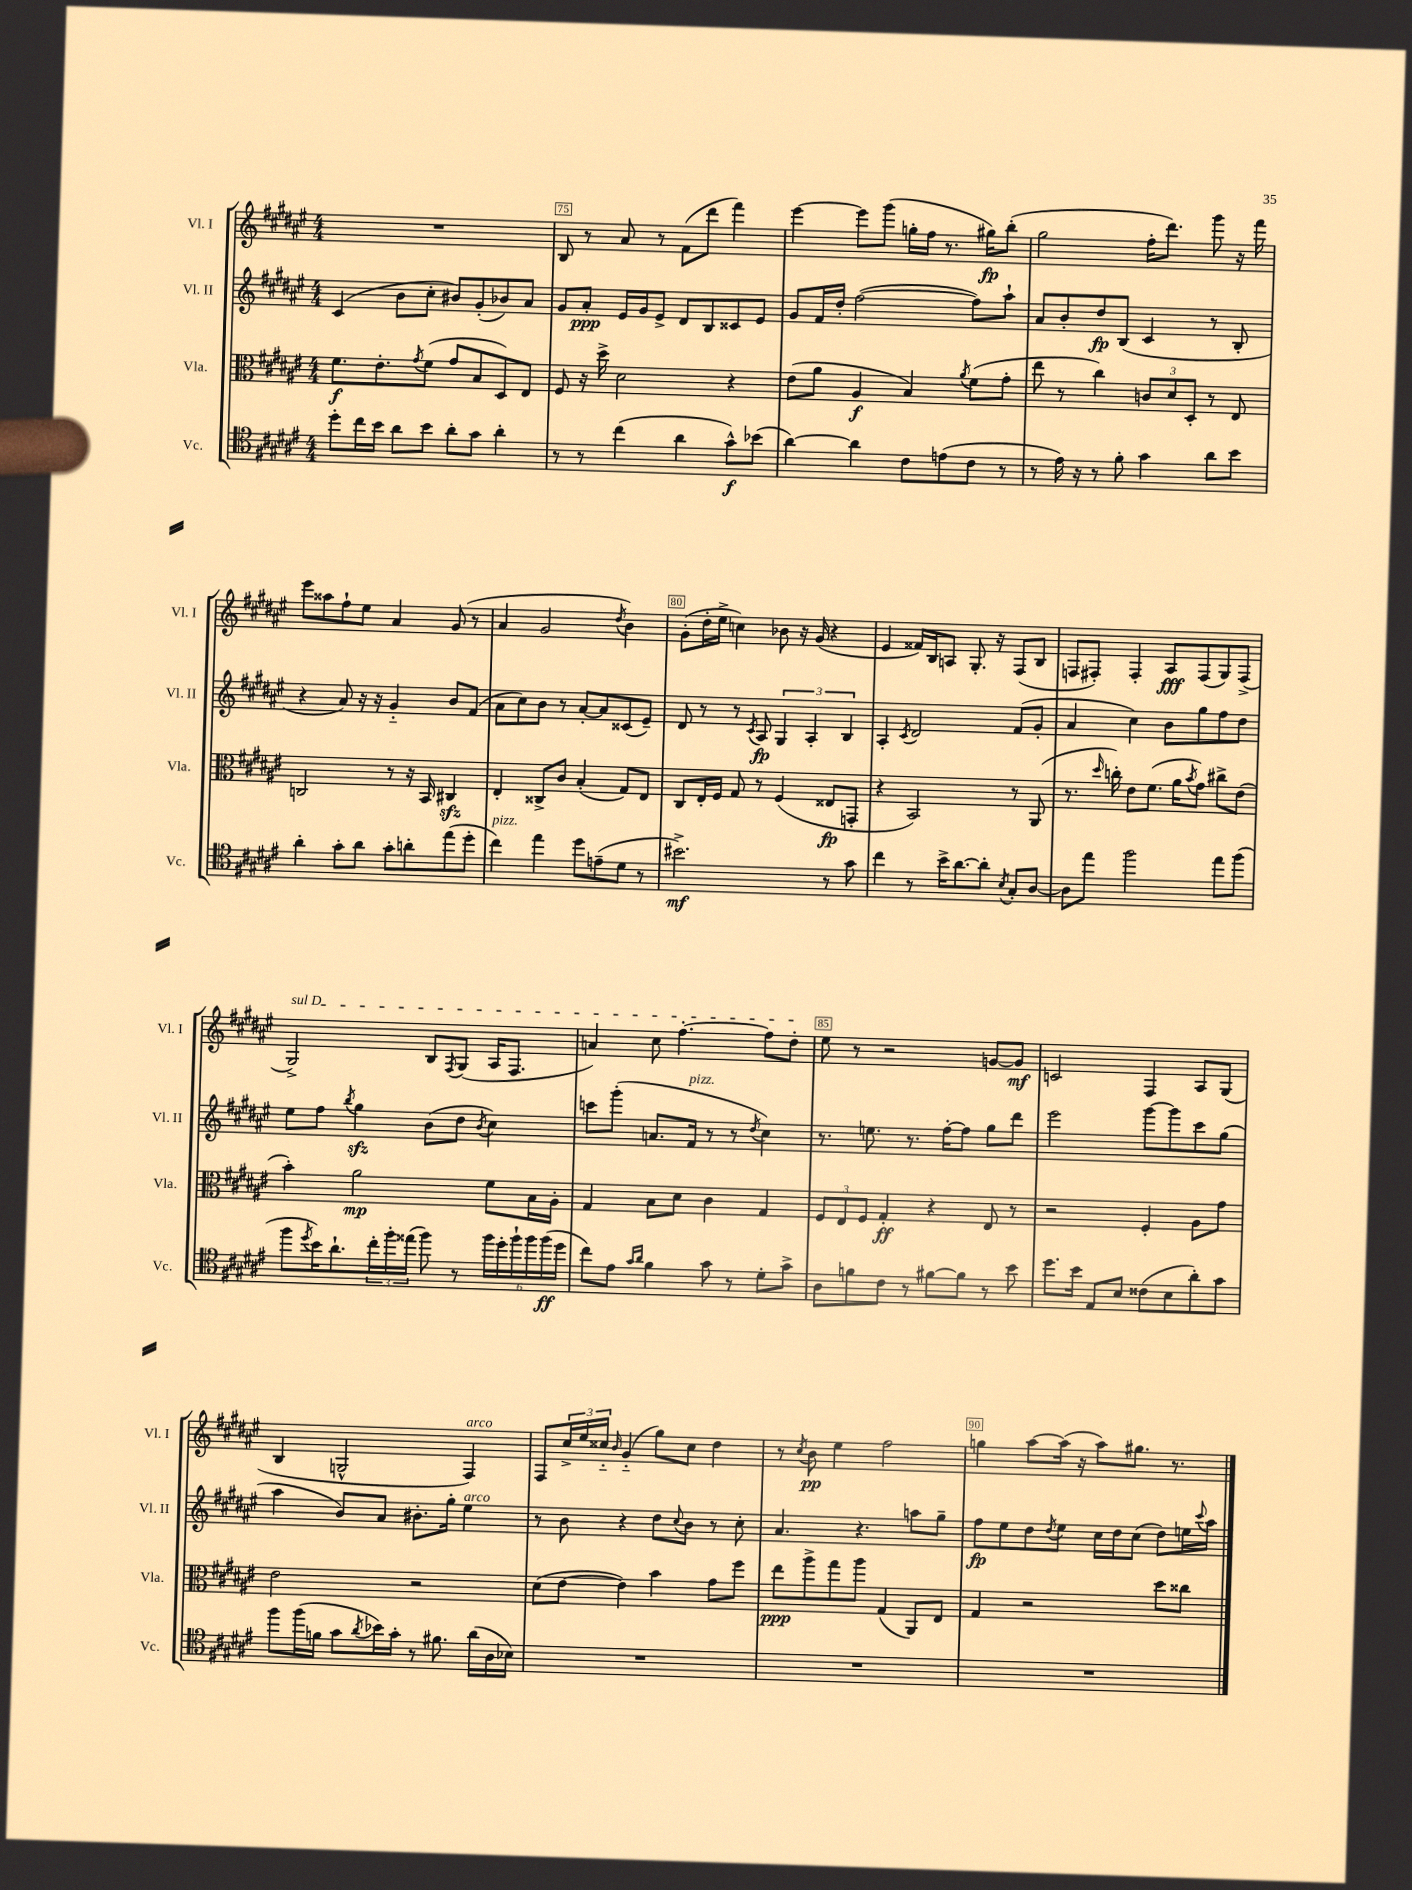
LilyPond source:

<<
\new StaffGroup <<
\new Staff = "s0" \with { instrumentName = "Vl. I" shortInstrumentName = "Vl. I" } {
    \clef treble \key fis \major \numericTimeSignature \time 4/4
    R1 |
    b8 r8 ais'8 r8 fis'8( dis'''8 fis'''4) |
    eis'''4~ eis'''8 gis'''8( g''16-. fis''16 r8. gis''16\fp) b''8-.( |
    gis''2 fis''16-. dis'''8.) gis'''8 r16 fis'''16 |
    eis'''8 aisis''8 fis''8-! eis''8 ais'4 gis'8( r8 |
    ais'4 gis'2 \acciaccatura { dis''8 } b'4) |
    gis'8-.( dis''16-. eis''16-> c''4) bes'8 r16 gis'16( r4 |
    eis'4 fisis'16) b16 a8 gis8.-. r16 fis8( b8 |
    f8 fis8-.) fis4-. ais8\fff fis8( gis8) fis8->( |
    \once \override TextSpanner.bound-details.left.text = \markup { \italic "sul D" } gis2->\startTextSpan) b8 \acciaccatura { fis8 } gis8( ais16 fis8. |
    a'4) cis''8 fis''4.~-. fis''8 dis''8-.\stopTextSpan |
    eis''8 r8 r2 g'8~ g'8\mf |
    c'2 fis4 ais8 gis8( |
    b4 g2-^ fis4^\markup { \italic "arco" }) |
    fis8 \tuplet 3/2 { cis''16-> eis''16 cisis''16-_ } \grace { b'16 } gis'4-_( gis''8) cisis''8 dis''4 |
    r8 \acciaccatura { cis''8 } b'8\pp eis''4 fis''2 |
    g''4 ais''8~ ais''16( r16 ais''8) gis''8. r8. \bar "|." |
}
\new Staff = "s1" \with { instrumentName = "Vl. II" shortInstrumentName = "Vl. II" } {
    \clef treble \key fis \major \numericTimeSignature \time 4/4
    cis'4( b'8 cis''8-. bis'8) gis'8-.( bes'8) ais'8 |
    gis'8 ais'8-.\ppp eis'16 gis'16 eis'8-> dis'8 b8 cisis'8 eis'8 |
    gis'8 fis'16 dis''16-. fis''2~( fis''8) ais''8-! |
    ais'8 b'8-. dis''8\fp b8( cis'4 r8 b8-. |
    r4 ais'8) r16 r16 gis'4-_ b'8 fis'8( |
    ais'8 cis''8) b'8 r8 ais'8~-. ais'8 cisis'8( eis'8--) |
    dis'8 r8 r8 \acciaccatura { cis'8 } ais8\fp \tuplet 3/2 { gis4 ais4-. b4 } |
    ais4-. \acciaccatura { cis'8 } dis'2 fis'8( gis'8-. |
    ais'4 cis''4) b'8 gis''8 fis''8 dis''8 |
    eis''8 fis''8 \acciaccatura { b''8 } gis''4\sfz b'8( dis''8 \acciaccatura { b'8 } cis''4) |
    c'''8 gis'''8-.( a'8. fis'16^\markup { \italic "pizz." } r8 r8 \acciaccatura { dis''8 } cis''4) |
    r8. e''8. r8. fis''16~-. fis''8 gis''8 dis'''8 |
    eis'''2 gis'''8~ gis'''8 cis'''8 gis''8( |
    ais''4 b'8) ais'8 bis'8.-. gis''16-. eis''4^\markup { \italic "arco" } |
    r8 b'8 r4 dis''8 \appoggiatura { cis''8 } b'8 r8 cis''8-. |
    ais'4. r4. a''8 gis''8-- |
    fis''8\fp eis''8 dis''8 \acciaccatura { dis''8 } eis''8 cis''16 dis''16 cis''8( dis''8) e''16 \appoggiatura { cis'''8 } ais''16 \bar "|." |
}
\new Staff = "s2" \with { instrumentName = "Vla." shortInstrumentName = "Vla." } {
    \clef alto \key fis \major \numericTimeSignature \time 4/4
    fis'8.\f eis'8.-. \acciaccatura { gis'8 } fis'8( gis'8 b8 dis8) eis8 |
    fis8 r16 dis''16-> dis'2 r4 |
    eis'8( ais'8 ais4\f b4) \acciaccatura { ais'8 } fis'8( gis'8-. |
    eis''8 r8 cis''4) \tuplet 3/2 { c'8 dis'8 dis8-. } r8 eis8 |
    c2 r8 r16 b,16 cis4\sfz |
    eis4-. cisis8-> cis'8 b4-.( gis8) eis8 |
    cis8 eis16-. fis16 gis8 r8 fis4( eisis8\fp g,8-. |
    r4 b,2) r8 ais,8( |
    r8. \grace { dis''16 } c''16-.) eis'8 fis'8.( ais'16 \acciaccatura { b'8 } gis'8) cis''8-> eis'8( |
    b'4-.) ais'2\mp fis'8 b16 ais16-. |
    gis4 b8 dis'8 cis'4 gis4 |
    \tuplet 3/2 { fis8 eis8 fis8 } gis4-.\ff r4 eis8 r8 |
    r2 fis4-. ais8 gis'8 |
    eis'2 r2 |
    dis'8( eis'8~ eis'4) b'4 gis'8 fis''8 |
    eis''8\ppp ais''8-> gis''8 ais''8 gis4( ais,8) eis8 |
    gis4 r2 dis''8 cisis''8 \bar "|." |
}
\new Staff = "s3" \with { instrumentName = "Vc." shortInstrumentName = "Vc." } {
    \clef tenor \key fis \major \numericTimeSignature \time 4/4
    dis''8-. cis''16 b'16 ais'8 b'8 ais'8-. gis'8 ais'4-. |
    r8 r8 cis''4( ais'4 gis'8-^\f) bes'8( |
    ais'4~) ais'4 cis'8 e'8( cis'8 r8 |
    r8 eis'16) r16 r8 fis'8-. gis'4 ais'8 b'8 |
    ais'4-. gis'8-. ais'8 gis'8-. a'8-. eis''8( dis''8-. |
    cis''4^\markup { \italic "pizz." }) eis''4 dis''8 e'8--( dis'8 r8 |
    bis'2.->\mf) r8 gis'8 |
    cis''4 r8 b'16-> ais'8.~ ais'8-. \acciaccatura { b8 } gis8-. ais8~ |
    ais8 eis''8 fis''2 eis''8 fis''8( |
    fis''8 \acciaccatura { dis''8 } b'16) ais'8.-! \tuplet 3/2 { cis''16-. fis''16-. eisis''16( } fis''8) r8 \tuplet 6/4 { fis''16 dis''16-. fis''16-! fis''16 fis''16\ff( dis''16 } |
    cis''8) eis'8 \grace { gis'16 ais'16 } fis'4 gis'8 r8 dis'8-. gis'8-> |
    ais8 f'8 cis'8 r8 fis'8~ fis'8 r8 b'8 |
    dis''8. b'16 eis8 b8 cisis'8( b8 ais'8-.) gis'8 |
    fis''8 fis''16( f'16 gis'8 \acciaccatura { ais'8 } bes'16) gis'16-. r8 fis'8. ais'16( ais16 bes16) |
    R1 |
    R1 |
    R1 \bar "|." |
}
>>
>>
\layout { \context { \Score currentBarNumber = #74 \override BarNumber.break-visibility = ##(#f #t #t) barNumberVisibility = #(every-nth-bar-number-visible 5) \override BarNumber.stencil = #(make-stencil-boxer 0.1 0.3 ly:text-interface::print) } }
